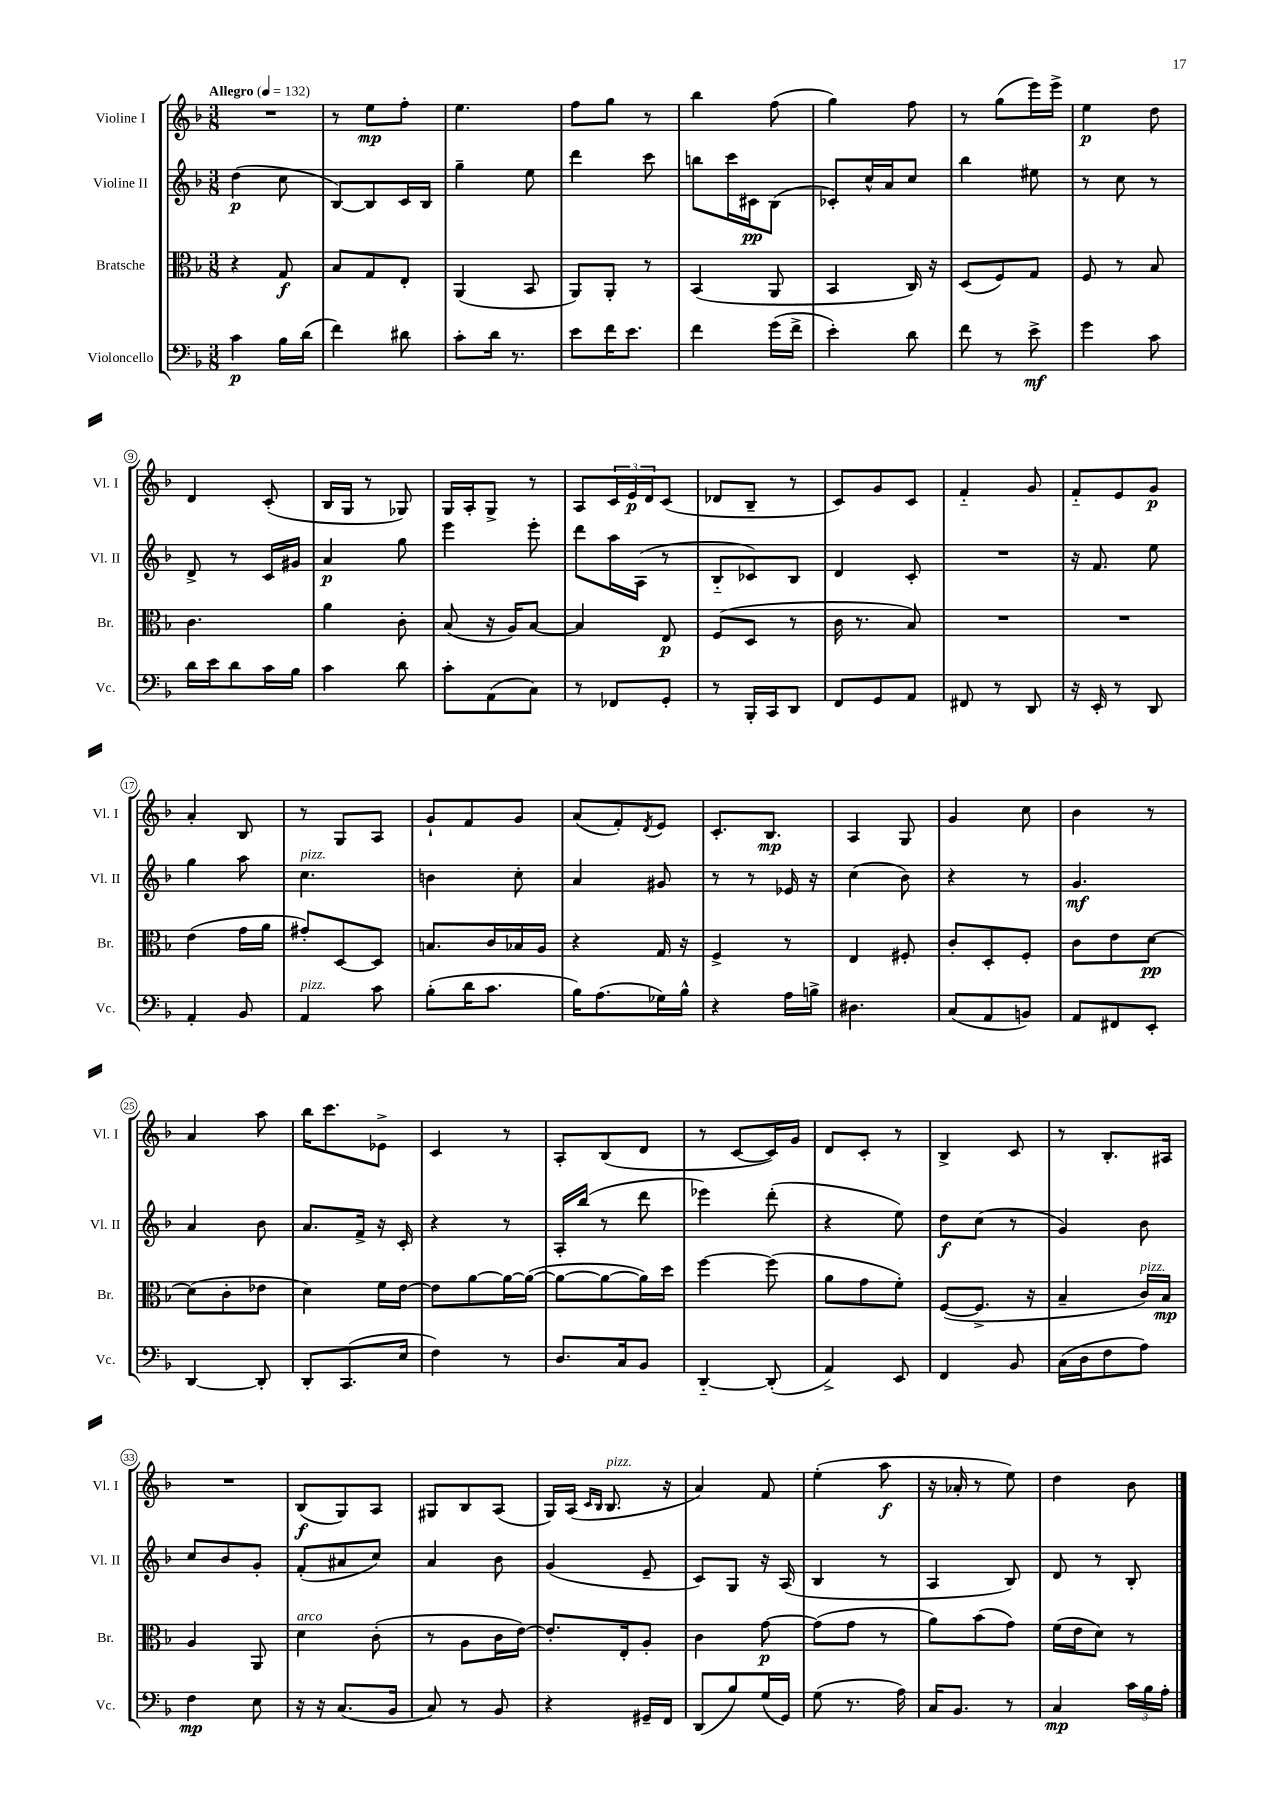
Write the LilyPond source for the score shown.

<<
\new StaffGroup <<
\new Staff = "s0" \with { instrumentName = "Violine I" shortInstrumentName = "Vl. I" } {
    \clef treble \key f \major \numericTimeSignature \time 3/8 \tempo "Allegro" 4 = 132
    R4. |
    r8 e''8\mp f''8-. |
    e''4. |
    f''8 g''8 r8 |
    bes''4 f''8( |
    g''4) f''8 |
    r8 g''8( e'''16) e'''16-> |
    e''4\p d''8 |
    d'4 c'8-.( |
    bes16 g16 r8 ges8) |
    g16 a16-. g8-> r8 |
    a8 \tuplet 3/2 { c'16 e'16\p d'16 } c'8( |
    des'8 bes8-- r8 |
    c'8) g'8 c'8 |
    f'4-_ g'8 |
    f'8-_ e'8 g'8\p |
    a'4-. bes8 |
    r8 g8 a8 |
    g'8-! f'8 g'8 |
    a'8( f'8-.) \acciaccatura { d'8 } e'8 |
    c'8.-. bes8.\mp |
    a4 g8 |
    g'4 c''8 |
    bes'4 r8 |
    a'4 a''8 |
    bes''16 c'''8. ees'8-> |
    c'4 r8 |
    a8-. bes8( d'8 |
    r8 c'8~ c'16) g'16 |
    d'8 c'8-. r8 |
    bes4-> c'8 |
    r8 bes8.-. ais16 |
    R4. |
    bes8\f( g8) a8 |
    gis8 bes8 a8( |
    g16) a16( \grace { c'16 bes16 } bes8.^\markup { \italic "pizz." } r16 |
    a'4) f'8 |
    e''4-.( a''8\f |
    r16 aes'16-. r8 e''8) |
    d''4 bes'8 \bar "|." |
}
\new Staff = "s1" \with { instrumentName = "Violine II" shortInstrumentName = "Vl. II" } {
    \clef treble \key f \major \numericTimeSignature \time 3/8
    d''4\p( c''8 |
    bes8~) bes8 c'16 bes16 |
    g''4-- e''8 |
    d'''4 c'''8 |
    b''8 c'''16 cis'16\pp bes8( |
    ces'8-.) c''16-^ a'16 c''8 |
    bes''4 eis''8 |
    r8 c''8 r8 |
    d'8-> r8 c'16 gis'16 |
    a'4\p g''8 |
    e'''4 e'''8-. |
    d'''8 a''16 a16( r8 |
    bes8-_ ces'8) bes8 |
    d'4 c'8-. |
    R4. |
    r16 f'8. e''8 |
    g''4 a''8 |
    c''4.^\markup { \italic "pizz." } |
    b'4 c''8-. |
    a'4 gis'8 |
    r8 r8 ees'16 r16 |
    c''4( bes'8) |
    r4 r8 |
    g'4.\mf |
    a'4 bes'8 |
    a'8. f'16-> r16 c'16-. |
    r4 r8 |
    a16-. bes''16( r8 d'''8 |
    ees'''4) d'''8-.( |
    r4 e''8) |
    d''8\f c''8( r8 |
    g'4) bes'8 |
    c''8 bes'8 g'8-. |
    f'8-.( ais'8 c''8) |
    a'4 bes'8 |
    g'4( e'8-- |
    c'8) g8 r16 a16( |
    bes4 r8 |
    a4 bes8) |
    d'8 r8 bes8-. \bar "|." |
}
\new Staff = "s2" \with { instrumentName = "Bratsche" shortInstrumentName = "Br." } {
    \clef alto \key f \major \numericTimeSignature \time 3/8
    r4 g8\f |
    bes8 g8 e8-. |
    a,4( bes,8 |
    a,8) a,8-. r8 |
    bes,4( a,8 |
    bes,4 c16) r16 |
    d8( f8) g8 |
    f8 r8 bes8 |
    c'4. |
    a'4 c'8-. |
    bes8( r16 a16) bes8~ |
    bes4 e8\p |
    f8( d8 r8 |
    c'16 r8. bes8) |
    R4. |
    R4. |
    e'4( g'16 a'16 |
    gis'8-.) d8~ d8 |
    b8. c'16 bes16 a16 |
    r4 g16 r16 |
    f4-> r8 |
    e4 fis8-. |
    c'8-. d8-. f8-. |
    c'8 e'8 d'8~\pp |
    d'8( c'8-. ees'8 |
    d'4) f'16 e'16~ |
    e'8 a'8~ a'16~ a'16~( |
    a'8~ a'8~ a'16) d''16 |
    f''4~ f''8( |
    a'8 g'8 f'8-.) |
    f8~( f8.-> r16 |
    bes4-- c'16^\markup { \italic "pizz." }) bes16\mp |
    a4 a,8 |
    d'4^\markup { \italic "arco" } c'8-.( |
    r8 a8 c'16 e'16~) |
    e'8.-. e16-. a8-. |
    c'4 g'8~\p |
    g'8( g'8 r8 |
    a'8) bes'8( g'8) |
    f'16( e'16 d'8) r8 \bar "|." |
}
\new Staff = "s3" \with { instrumentName = "Violoncello" shortInstrumentName = "Vc." } {
    \clef bass \key f \major \numericTimeSignature \time 3/8
    c'4\p bes16 d'16( |
    f'4) dis'8 |
    c'8-. d'16 r8. |
    e'8 f'16 e'8. |
    f'4 g'16( f'16-> |
    e'4-.) d'8 |
    f'8 r8 e'8->\mf |
    g'4 c'8 |
    d'16 e'16 d'8 c'16 bes16 |
    c'4 d'8 |
    c'8-. a,8( c8) |
    r8 fes,8 g,8-. |
    r8 bes,,16-. c,16 d,8 |
    f,8 g,8 a,8 |
    fis,8 r8 d,8 |
    r16 e,16-. r8 d,8 |
    a,4-. bes,8 |
    a,4^\markup { \italic "pizz." } c'8 |
    bes8-.( d'16 c'8. |
    bes16) a8.( ges16) bes16-^ |
    r4 a16 b16-> |
    dis4. |
    c8( a,8 b,8) |
    a,8 fis,8 e,8-. |
    d,4~ d,8-. |
    d,8-. c,8.( e16 |
    f4) r8 |
    d8. c16 bes,8 |
    d,4~-_ d,8-.( |
    a,4->) e,8 |
    f,4 bes,8 |
    c16( d16 f8 a8) |
    f4\mp e8 |
    r16 r16 c8.( bes,16 |
    c8) r8 bes,8 |
    r4 gis,16-- f,16 |
    d,8( bes8) g16( g,16) |
    g8( r8. a16) |
    c16 bes,8. r8 |
    c4\mp \tuplet 3/2 { c'16 bes16 a16-. } \bar "|." |
}
>>
>>
\layout { \context { \Score \override BarNumber.stencil = #(make-stencil-circler 0.1 0.3 ly:text-interface::print) } }
